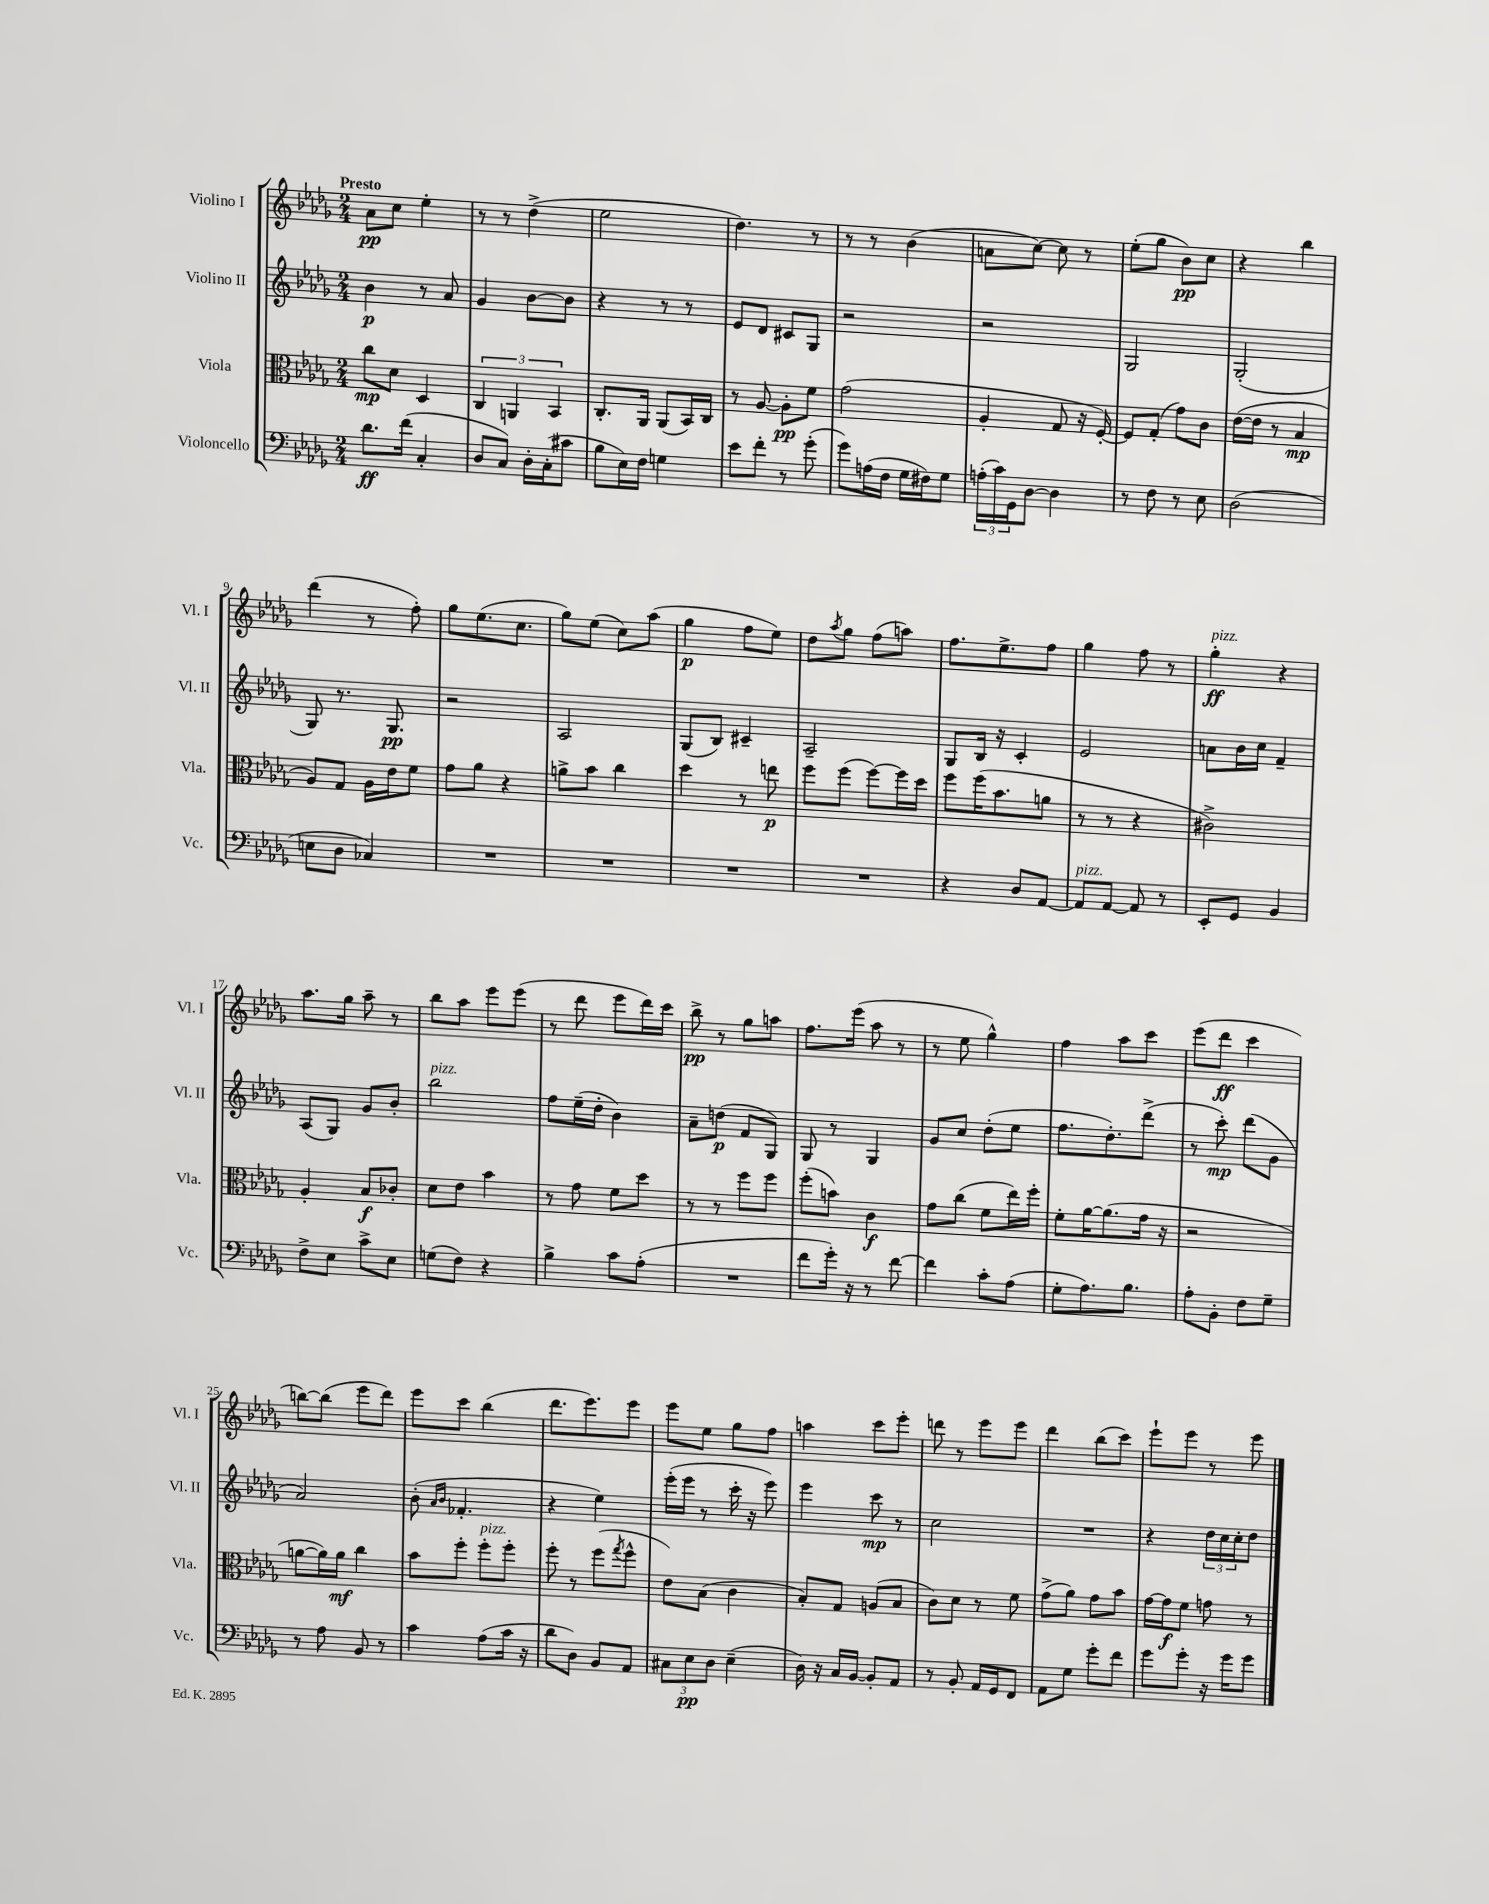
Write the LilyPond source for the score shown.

<<
\new StaffGroup <<
\new Staff = "s0" \with { instrumentName = "Violino I" shortInstrumentName = "Vl. I" } {
    \clef treble \key des \major \numericTimeSignature \time 2/4 \tempo "Presto"
    aes'8\pp c''8 ees''4-. |
    r8 r8 des''4->( |
    ees''2 |
    des''4.) r8 |
    r8 r8 bes'4( |
    a'8 c''8~) c''8 r8 |
    ees''8-.( ges''8 bes'8\pp) c''8 |
    r4 bes''4 |
    des'''4( r8 f''8-.) |
    ges''8 ees''8.( c''8. |
    ges''8) ees''8( c''8) aes''8( |
    ges''4\p f''8 ees''8) |
    des''8 \acciaccatura { aes''8 } ges''8 f''8( a''8) |
    f''8. ees''8.-> f''8 |
    ges''4 f''8 r8 |
    ges''4-.\ff^\markup { \italic "pizz." } r4 |
    aes''8. ges''16 aes''8-- r8 |
    bes''8 aes''8 ees'''8 ees'''8( |
    r8 des'''8 ees'''8 des'''16) c'''16 |
    bes''8->\pp r8 ges''8 a''8 |
    f''8. ees'''16( aes''8 r8 |
    r8 ees''8 ges''4-^) |
    f''4 aes''8 c'''8 |
    ees'''8( des'''8\ff c'''4 |
    b''8~) b''8( ees'''8 des'''8) |
    ees'''8 c'''8 bes''4( |
    des'''8. ees'''8.) ees'''8 |
    ees'''8 ees''8 ges''8 f''8 |
    a''4 c'''8 ees'''8-. |
    d'''8 r8 ees'''8 ees'''8 |
    des'''4 bes''8( c'''8) |
    ees'''8-! ees'''8 r8 ees'''8 \bar "|." |
}
\new Staff = "s1" \with { instrumentName = "Violino II" shortInstrumentName = "Vl. II" } {
    \clef treble \key des \major \numericTimeSignature \time 2/4
    bes'4\p r8 aes'8 |
    ges'4 bes'8~ bes'8 |
    r4 r8 r8 |
    ees'8 des'8 cis'8 ges8 |
    r2 |
    r2 |
    ges2 |
    ges2-.( |
    ges8) r8. ges8.\pp |
    r2 |
    aes2 |
    ges8( bes8) cis'4-- |
    aes2-- |
    ges8 bes16 r16 c'4-. |
    ees'2 |
    a'8 bes'16 c''16 f'4-- |
    aes8( ges8) ges'8 bes'8-. |
    bes''2^\markup { \italic "pizz." } |
    f''8 ees''16--( des''16-. bes'4) |
    aes'8-- d''8\p( f'8 ges8) |
    ges8 r8 ges4 |
    ges'8 c''8 des''8-.( ees''8 |
    f''8. des''8.-.) des'''8->( |
    r8 c'''8-.\mp) des'''8( ges'8 |
    aes'2) |
    bes'8-.( \grace { aes'16 bes'16 } fes'4.-. |
    r4 ees''4) |
    ees'''16-.( ees'''16 r8 c'''16-. r16 ees'''8) |
    ees'''4 c'''8\mp r8 |
    c''2 |
    R2 |
    r4 \tuplet 3/2 { des''16 c''16 c''16-. } des''8 \bar "|." |
}
\new Staff = "s2" \with { instrumentName = "Viola" shortInstrumentName = "Vla." } {
    \clef alto \key des \major \numericTimeSignature \time 2/4
    c''8\mp des'8 des4 |
    \tuplet 3/2 { c4 a,4 bes,4 } |
    c8.-. aes,16 aes,8( bes,16) c16 |
    r8 aes8~ aes8-.\pp f'8 |
    ges'2( |
    aes4-. ges8 r16 f16~-.) |
    f8 ges8-.( ges'8) c'8 |
    ees'16~( ees'16 r8 bes4\mp |
    aes8) ges8 aes16 ees'16 f'8 |
    ges'8 aes'8 r4 |
    a'8-> bes'8 c''4 |
    des''4 r8 e''8\p |
    f''8 f''8( f''8~) f''16 des''16 |
    f''8 f''16( bes'8. a'8 |
    r8 r8 r4 |
    cis'2->) |
    aes4-. bes8\f ces'8-. |
    des'8 ees'8 bes'4 |
    r8 ges'8 f'8 des''8 |
    r8 r8 f''8 f''8 |
    f''8-.( b'8) c'4\f |
    ges'8 c''8( f'8 ees''16) f''16-. |
    f'8-. aes'16~ aes'8.( ges'16 r16 |
    r2 |
    a'8~ a'16) a'16\mf c''4 |
    bes'8 f''8-. f''8-.^\markup { \italic "pizz." } f''8-. |
    f''8-. r8 f''8( \acciaccatura { ges''8 } f''8-^ |
    ees'8) bes8( c'4 |
    bes8-.) ges8 a8( bes8 |
    c'8) des'8 r8 f'8 |
    ges'8->( aes'8) ges'8 bes'8 |
    ges'16~ ges'16\f f'8 g'8 r8 \bar "|." |
}
\new Staff = "s3" \with { instrumentName = "Violoncello" shortInstrumentName = "Vc." } {
    \clef bass \key des \major \numericTimeSignature \time 2/4
    des'8.\ff f'16( c4-. |
    des8 c8) des16-. c16-.( cis'8 |
    bes8 ees16) f16 g4 |
    ees'8 f'8-. r8 ges'8-.( |
    ges'8) a16( f16 ges16 fis16) ges8 |
    \tuplet 3/2 { a16-.( c'16) ges,16 } des8~ des4 |
    r8 f8 r8 ees8 |
    des2( |
    e8 des8 ces4) |
    R2 |
    R2 |
    R2 |
    R2 |
    r4 des8 aes,8~ |
    aes,8^\markup { \italic "pizz." } aes,8~ aes,8 r8 |
    ees,8-. ges,8 bes,4 |
    f8-> ees8 c'8-> ees8 |
    g8( f8) r4 |
    bes4-> c'8 aes8-.( |
    R2 |
    f'8 ges'16-.) r16 r8 f'8~ |
    f'4 c'8-. aes8( |
    ges8-. aes8.) bes8. |
    aes8-. bes,8-. f8 ges8-- |
    r8 aes8 bes,8 r8 |
    c'4 aes8( c'16 r16 |
    des'8 des8) bes,8 aes,8 |
    \tuplet 3/2 { cis8 ees8\pp des8 } ees4--( |
    des16) r16 c16 bes,16~ bes,8-. aes,8 |
    r8 bes,8-. aes,16 ges,16 f,8 |
    aes,8 ges8 ges'8-. f'8 |
    ges'8 ges'8-. r16 ges'16 ges'8 \bar "|." |
}
>>
>>
